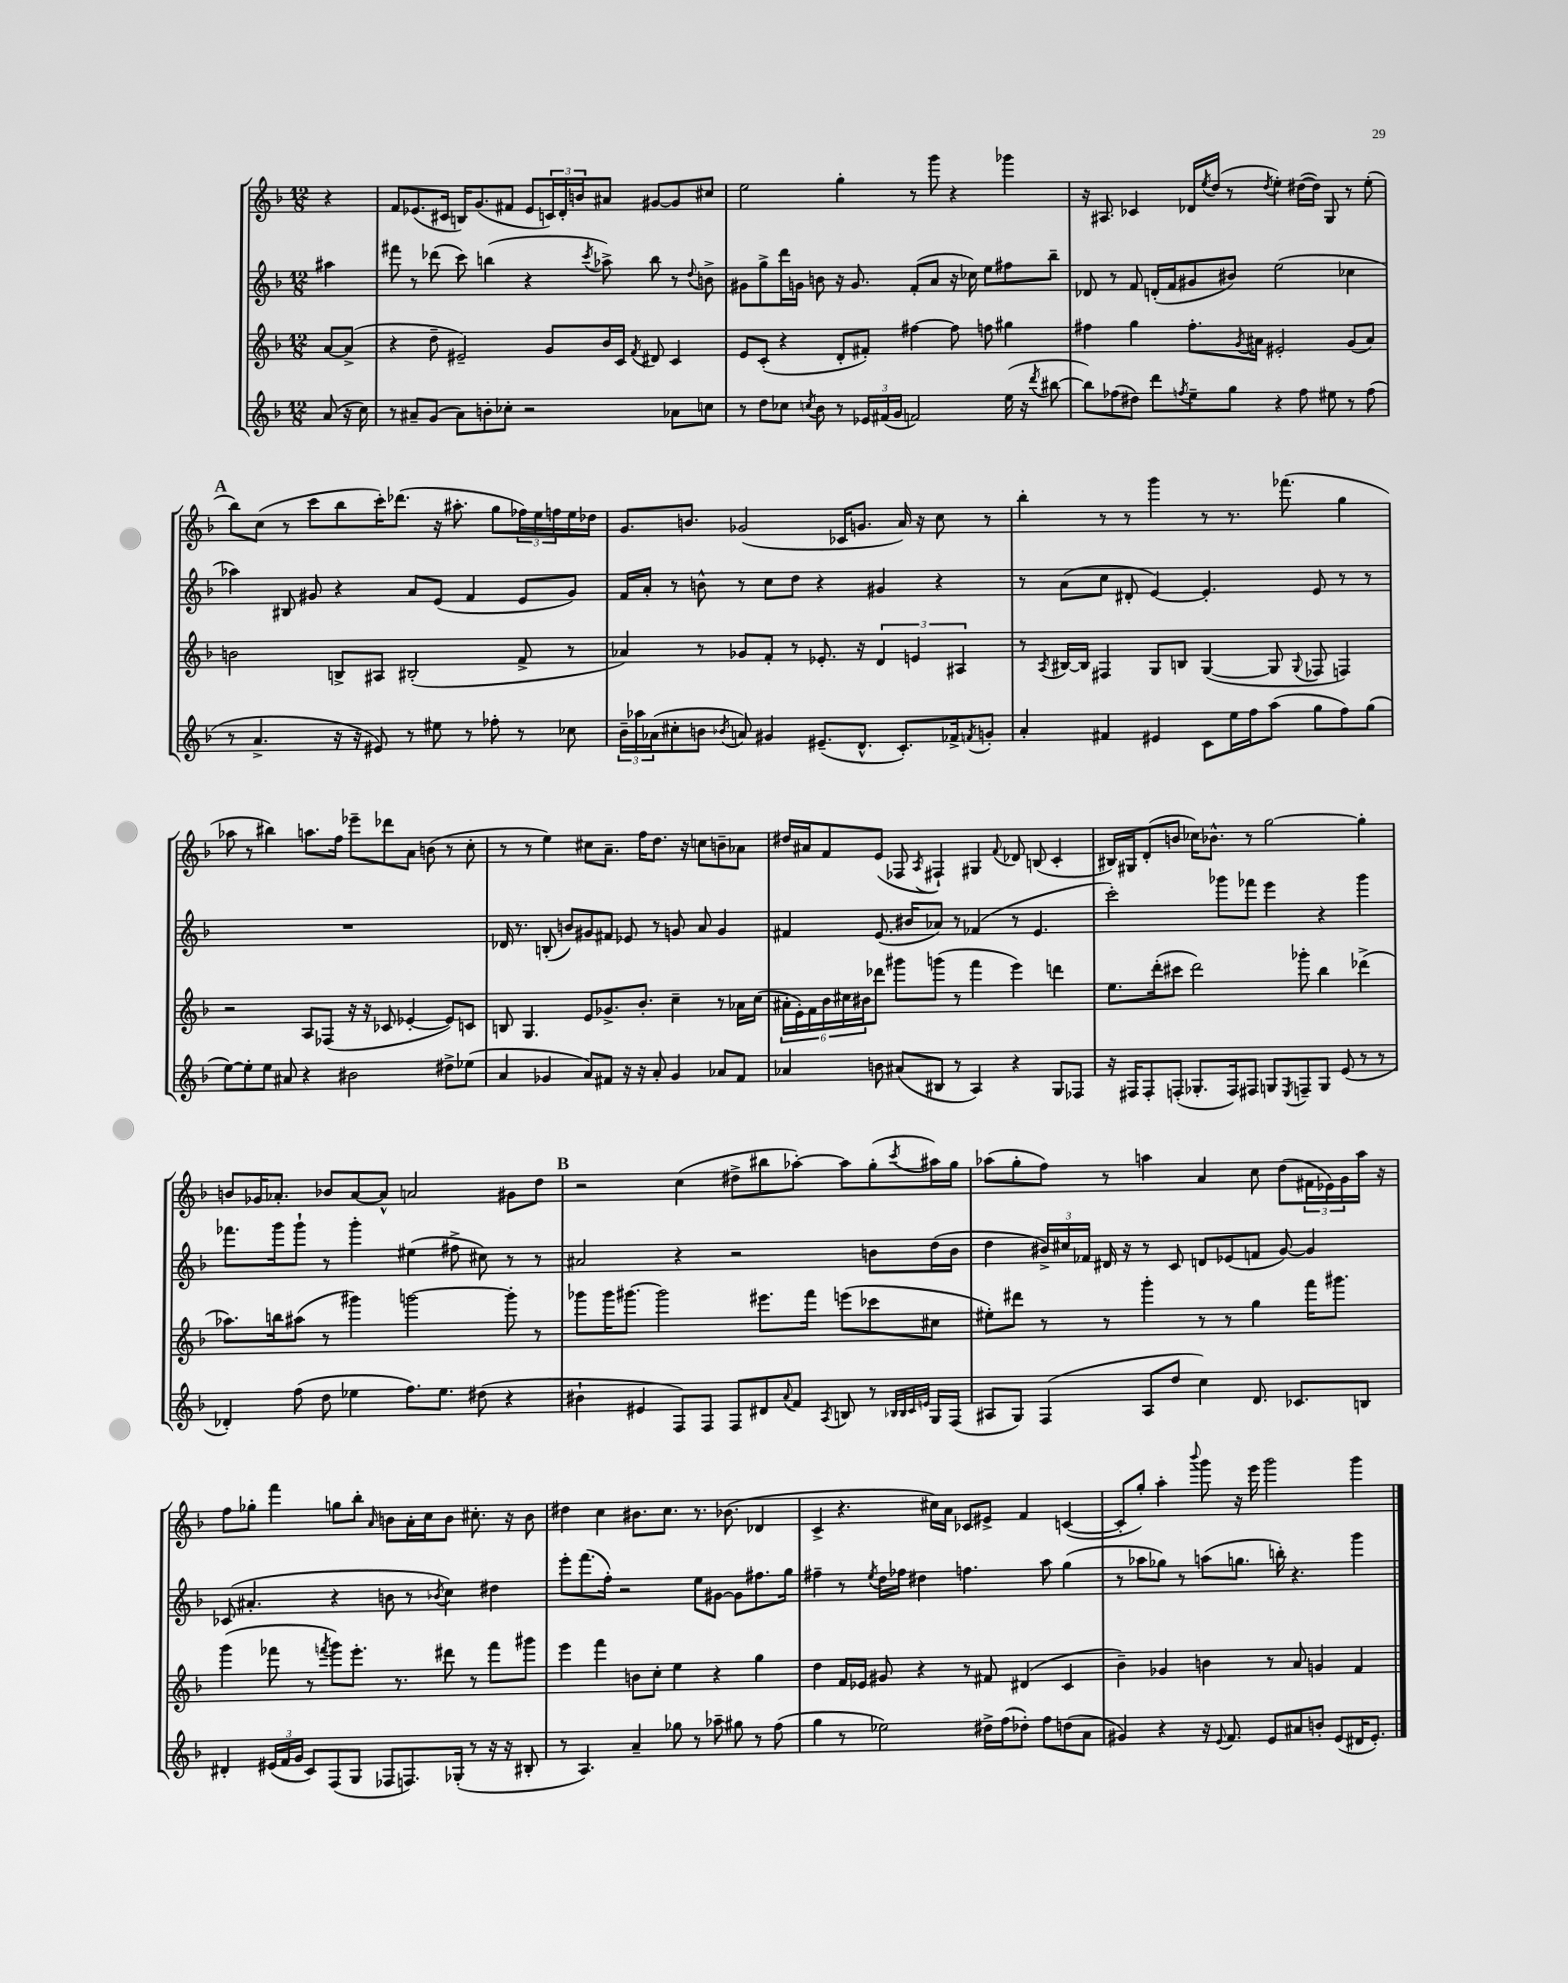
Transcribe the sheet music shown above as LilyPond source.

<<
\new StaffGroup <<
\new Staff = "s0" {
    \clef treble \key f \major \numericTimeSignature \time 12/8 \partial 4
    r4 |
    f'8 ees'8.( cis'16 b16) g'8.( fis'8 ees'8 \tuplet 3/2 { c'16) d'16-. b'16 } ais'8 gis'8~ gis'8 cis''8 |
    e''2 g''4-. r8 g'''8 r4 ges'''4 |
    r16 ais8. ces'4 des'16 \acciaccatura { e''8 } d''16( r8 \acciaccatura { d''8 } e''4-.) dis''16~( dis''16) g8 r8 e''8-.( |
    \mark \markup { \bold "A" } bes''8) c''8( r8 c'''8 bes''8 c'''16-.) des'''8.( r16 ais''8.-. g''8 \tuplet 3/2 { fes''16) e''16 f''16 } e''16 des''16 |
    g'8. b'8. ges'2( ces'16 g'8. a'16) r16 c''8 r8 |
    bes''4-. r8 r8 g'''4 r8 r8. fes'''8.( g''4 |
    aes''8 r8 bis''4) a''8. f''16 ees'''8-- des'''8 a'8 b'8( r8 c''8-. |
    r8 r8 e''4) cis''8 a'8.-- f''16 d''8. r16 c''8 b'8-- aes'8 |
    dis''16 ais'16 f'8 e'8( fes8 \acciaccatura { a8 } fis4-!) gis4 \appoggiatura { f'8 } des'8 b8( c'4-. |
    bis16) gis16 d'8-.( b'8 ces''16) bes'8.-^ r8 g''2~ g''4-. |
    b'8 ges'16 aes'8.-. bes'8 aes'8~ aes'8-^ a'2 gis'8 d''8 |
    \mark \markup { \bold "B" } r2 c''4( dis''8-> bis''8 aes''8~-.) aes''8 g''8-.( \acciaccatura { c'''8 } ais''16) g''16 |
    aes''8( g''8-. f''8) r8 a''4 a'4 c''8 d''8( \tuplet 3/2 { fis'16 ees'16) g'16 } a''16 r16 |
    f''8 ges''8-. f'''4 g''8 bes''8-. \grace { a'16 } b'8 a'16-. c''16 b'8 cis''8.-. r16 b'8 |
    dis''4 c''4 bis'8. c''8. r8. bes'8.( des'4 |
    c'4-> r4. cis''16) a'16 ces'8 eis'8-> f'4 c'4~( |
    c'8-. g''8-.) a''4-. \appoggiatura { bes'''8 } g'''8 r16 e'''16 g'''2 g'''4 \bar "|." |
}
\new Staff = "s1" {
    \clef treble \key f \major \numericTimeSignature \time 12/8 \partial 4
    ais''4 |
    fis'''8 r8 des'''8( c'''8) b''4( r4 \acciaccatura { c'''8 } aes''8->) b''8 r8 \appoggiatura { d''8 } b'8-> |
    gis'8 g''8-> d'''16 g'16 b'8 r16 g'8. f'8-.( a'8 r16 ces''16) e''8 fis''8 bes''8-- |
    des'8 r8 f'8 d'16-.( f'16 gis'8 bis'8) e''2( ces''4 |
    \mark \markup { \bold "A" } aes''4) bis8 gis'8 r4 a'8 e'8( f'4 e'8 gis'8) |
    f'16 a'16-. r8 b'8-^ r8 c''8 d''8 r4 gis'4 r4 |
    r8 a'8( c''8 dis'8-. e'4~) e'4.-. e'8 r8 r8 |
    R1. |
    des'16 r8. b8-.( b'8) gis'8 fis'8 ees'8 r8 g'8 a'8 g'4 |
    fis'4 e'8.( bis'16 aes'8) r8 fes'4( r8 e'4. |
    c'''2-.) ges'''8 fes'''8 e'''4 r4 ges'''4 |
    fes'''8. g'''16 g'''8-! r8 g'''4-. eis''4( fis''8-> cis''8) r8 r8 |
    \mark \markup { \bold "B" } ais'2 r4 r2 b'8 d''16( b'16 |
    d''4 \tuplet 3/2 { bis'16->) cis''16 fes'16 } dis'16 r16 r8 c'8 d'8 ees'8( f'8 g'8~) g'4 |
    ces'8( ais'4.-. r4 b'8 r8 \acciaccatura { bes'8 } c''4) dis''4 |
    e'''8-. f'''8.( f''16-.) r2 e''8 gis'8~ gis'8 fis''8. g''16 |
    fis''4-- r8 \acciaccatura { e''8 } d''16 fes''16 dis''4 f''4. a''8 g''4( |
    r8 aes''8 ges''8) r8 a''8( g''8. b''16-.) r4. g'''4 \bar "|." |
}
\new Staff = "s2" {
    \clef treble \key f \major \numericTimeSignature \time 12/8 \partial 4
    a'8~ a'8->( |
    r4 d''8-- eis'2--) g'8 bes'16 c'16 \acciaccatura { f'8 } dis'8 c'4 |
    e'8 c'8-.( r4 d'8-. fis'8-.) fis''4~ fis''8 f''8 gis''4 |
    fis''4 g''4 fis''8.-. \acciaccatura { g'8 } ais'16 eis'2-. g'8( ais'8) |
    \mark \markup { \bold "A" } b'2 b8-> ais8 bis2-.( f'8-> r8 |
    aes'4) r8 ges'8 f'8-. r8 ees'8.-. r16 \tuplet 3/2 { d'4 e'4 ais4 } |
    r8 \acciaccatura { a8 } bis16~ bis16 fis4 g8 b8 g4~( g8 \appoggiatura { g8 } fes8 f4) |
    r2 a8 fes8( r16 r16 ces'8 ees'4~-. ees'8) c'8 |
    b8 g4. e'8 ges'8.-> bes'8.-. c''4-- r8 aes'16 c''16( |
    \tuplet 6/4 { ais'16-. e'16-.) f'16 bes'16 cis''16 bis'16 } des'''8 gis'''8 g'''8( r8 f'''4 e'''4) d'''4 |
    e''8. d'''16-.( cis'''8 d'''2) ges'''8-. bes''4 des'''4->( |
    aes''8.) b''16 ais''8( r8 gis'''4) g'''2~ g'''8-. r8 |
    \mark \markup { \bold "B" } ges'''8 ges'''16 gis'''8.~ gis'''2 eis'''8. f'''16 e'''8( ces'''8 cis''8 |
    eis''8-.) dis'''8 r8 r8 g'''4-. r8 r8 g''4 f'''16 gis'''8. |
    g'''4( fes'''8 r8 \acciaccatura { f'''8 } g'''8) e'''8.-. r8. dis'''8 r8 f'''8 gis'''8 |
    e'''4 f'''4 b'8 c''8-. e''4 r4 g''4 |
    d''4 f'16 ees'16 gis'8 r4 r8 fis'8 dis'4( c'4 |
    bes'4--) ges'4 b'4 r8 a'8 g'4 f'4 \bar "|." |
}
\new Staff = "s3" {
    \clef treble \key f \major \numericTimeSignature \time 12/8 \partial 4
    a'8( r16 c''16) |
    r8 ais'8-- g'8( ais'8) b'8-. ces''8-. r2 aes'8 c''8 |
    r8 d''8 ces''8 \acciaccatura { c''8 } bes'8 r8 \tuplet 3/2 { ees'16 fis'16( g'16 } f'2) e''16( r16 \acciaccatura { d'''8 } bis''8~ |
    bis''8) fes''8( dis''8) d'''8 \acciaccatura { f''8 } e''8-- g''8 r4 f''8 eis''8 r8 f''8( |
    \mark \markup { \bold "A" } r8 a'4.-> r16 r16 eis'8) r8 eis''8 r8 fes''8-. r8 ces''8 |
    \tuplet 3/2 { bes'16-- aes''16 aes'16( } cis''8-. b'8 \acciaccatura { bes'8 } a'8) gis'4 eis'8.--( d'8.-^ c'8.-.) fes'16-> \acciaccatura { f'8 } g'8-. |
    a'4-. fis'4 eis'4 c'8 e''16 f''16 a''8( g''8 f''8) g''8( |
    e''8~) e''8-. e''8 ais'8 r4 bis'2 dis''8-> ees''8( |
    a'4 ges'4 a'8) fis'8 r16 r16 a'8-. ges'4 aes'8 fis'8 |
    aes'4 b'8 ais'8( bis8 r8 a4) r4 g8 fes8 |
    r16 fis16 fis8-. f8-.( ges8.-. f16) fis8 g8 \acciaccatura { e8 } f8-- g8 e'8( r8 r8 |
    des'4-.) f''8( d''8 ees''4 f''8.) ees''8. dis''8( r4 |
    \mark \markup { \bold "B" } bis'4-! eis'4 f8) f8 f8 dis'8 \appoggiatura { a'8 } f'8 \acciaccatura { a8 } b8 r8 \grace { bes32 bes32 c'32 e'32 } g16 f16( |
    ais8 g8) f4( ais8 d''8 c''4) d'8. ces'8. b8 |
    dis'4-. \tuplet 3/2 { eis'16( f'16 g'16 } c'8) f8( g8 fes8 f8.) ges16-.( r8 r16 r16 bis8-. |
    r8 a4.) a'4-- ges''8 r8 aes''8-- gis''8 r8 f''8( |
    g''4 r8 ees''2) dis''16-> f''16( des''8-.) f''8 d''8( a'8 |
    gis'4) r4 r16 \appoggiatura { e'8 } f'8. e'8 ais'8 b'8-. e'8( dis'16 e'8.-.) \bar "|." |
}
>>
>>
\layout { \context { \Score \remove "Bar_number_engraver" } }
